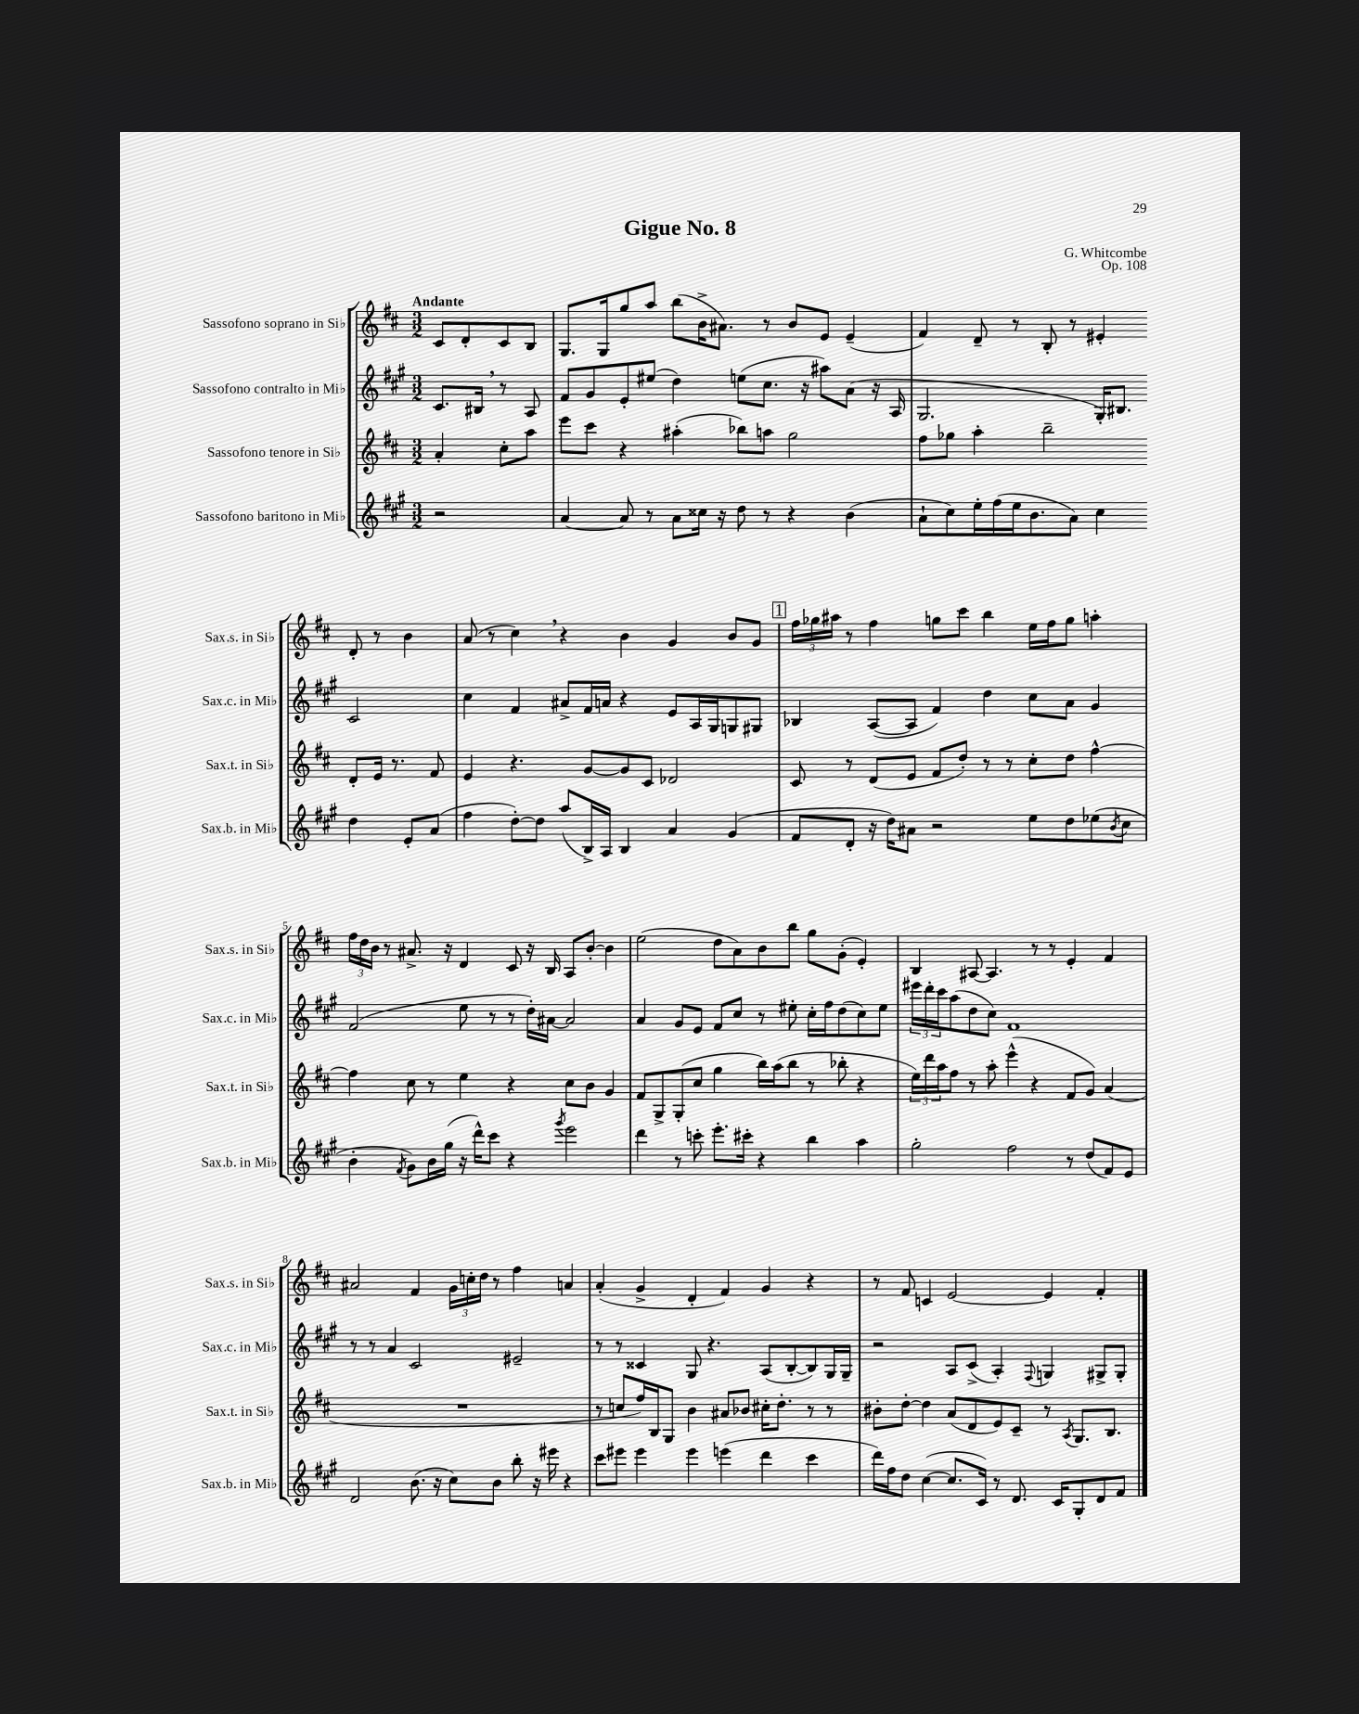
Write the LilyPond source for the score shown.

\header { title = "Gigue No. 8" composer = "G. Whitcombe" opus = "Op. 108" }
<<
\new StaffGroup <<
\new Staff = "s0" \with { instrumentName = "Sassofono soprano in Sib" shortInstrumentName = "Sax.s. in Sib" } {
    \clef treble \key d \major \numericTimeSignature \time 3/2 \partial 2 \tempo "Andante"
    cis'8 d'8-. cis'8 b8 |
    g8. g16 g''8 a''8 b''8( b'16-> ais'8.) r8 b'8 e'8 e'4--( |
    fis'4) d'8-- r8 b8-. r8 eis'4-. d'8-. r8 b'4 |
    a'8( r8 cis''4) \breathe r4 b'4 g'4 b'8 g'8 |
    \mark \markup { \box "1" } \tuplet 3/2 { fis''16 ges''16 ais''16 } r8 fis''4 g''8 cis'''8 b''4 e''16 fis''16 g''8 a''4-. |
    \tuplet 3/2 { fis''16 d''16 b'16 } r8 ais'8.-> r16 d'4 cis'8 r16 b16 a8 b'8~-. b'4 |
    e''2( d''8 a'8) b'8 b''8 g''8 g'8-.( e'4-.) |
    b4 ais8~ ais4. r8 r8 e'4-. fis'4 |
    ais'2 fis'4 \tuplet 3/2 { g'16 c''16-. d''16 } r8 fis''4 a'4 |
    a'4-.( g'4-> d'4-. fis'4) g'4 r4 |
    r8 fis'8 c'4 e'2~ e'4 fis'4-. \bar "|." |
}
\new Staff = "s1" \with { instrumentName = "Sassofono contralto in Mib" shortInstrumentName = "Sax.c. in Mib" } {
    \clef treble \key a \major \numericTimeSignature \time 3/2 \partial 2
    cis'8. bis16 \breathe r8 a8 |
    fis'8 gis'8 e'8-. eis''8( d''4) e''8( cis''8. r16 ais''8) a'8( r16 a16 |
    gis2. gis16-.) bis8. cis'2 |
    cis''4 fis'4 ais'8-> fis'16 a'16 r4 e'8 a16 gis16 g8 gis8 |
    \mark \markup { \box "1" } bes4 a8~( a8 fis'4) d''4 cis''8 a'8 gis'4 |
    fis'2( e''8 r8 r8 d''16-.) ais'16~ ais'2 |
    a'4 gis'8 e'8 fis'8 cis''8 r8 eis''8-. cis''16-. fis''16 d''8( cis''8) eis''8 |
    \tuplet 3/2 { eis'''16 d'''16-. cis'''16 } a''8( d''8 cis''8) fis'1 |
    r8 r8 a'4 cis'2 eis'2-- |
    r8 r8 cisis'4 gis8 r4. a8( b8~-. b8) gis16 gis16-- |
    r2 a8 cis'8->( a4-.) \appoggiatura { fis8 } g4 gis8-> gis8-. \bar "|." |
}
\new Staff = "s2" \with { instrumentName = "Sassofono tenore in Sib" shortInstrumentName = "Sax.t. in Sib" } {
    \clef treble \key d \major \numericTimeSignature \time 3/2 \partial 2
    a'4-. cis''8-. a''8 |
    e'''8 cis'''8 r4 ais''4-.( bes''8) a''8 g''2 |
    fis''8 ges''8 a''4-. b''2-- d'8-. e'16 r8. fis'8 |
    e'4 r4. g'8~ g'8 cis'8 des'2 |
    \mark \markup { \box "1" } cis'8 r8 d'8( e'8 fis'8 d''8-.) r8 r8 cis''8-. d''8 fis''4~-^ |
    fis''4 cis''8 r8 e''4 r4 cis''8 b'8 g'4 |
    fis'8 g8-> g8-.( cis''8 g''4 b''16) a''16( b''8 r8 bes''8-. r4 |
    \tuplet 3/2 { e''16) d'''16 a''16 } fis''8 r8 a''8-. e'''4-^( r4 fis'8 g'8) a'4( |
    R1. |
    r8 c''8 fis''16) b16 g8 b'4 ais'8 bes'8 cis''16-. d''8.-. r8 r8 |
    bis'8-. d''8~-. d''4 a'8( d'8 e'8) cis'8-- r8 \acciaccatura { a8 } g8. b8. \bar "|." |
}
\new Staff = "s3" \with { instrumentName = "Sassofono baritono in Mib" shortInstrumentName = "Sax.b. in Mib" } {
    \clef treble \key a \major \numericTimeSignature \time 3/2 \partial 2
    r2 |
    a'4~ a'8 r8 a'8 cisis''16 r16 d''8 r8 r4 b'4( |
    a'8-! cis''8) e''16-. fis''16( e''16 b'8. a'8) cis''4 d''4 e'8-. a'8( |
    fis''4 d''8~-.) d''8 a''8( b16->) a16 b4 a'4 gis'4( |
    \mark \markup { \box "1" } fis'8 d'8-. r16 d''16) ais'8 r2 e''8 d''8 ees''8( \acciaccatura { b'8 } cis''8 |
    b'4-. \acciaccatura { fis'8 } gis'8) b'16 gis''16( r16 d'''16-^) cis'''8 r4 \acciaccatura { gis'''8 } e'''2 |
    d'''4 r8 c'''8-. e'''8.-. cis'''16-. r4 b''4 a''4 |
    gis''2-. fis''2 r8 d''8( fis'8) e'8 |
    d'2 b'8.( r16 cis''8) b'8 b''8-. r16 eis'''16 r4 |
    cis'''8 eis'''8 eis'''4 eis'''4 e'''4( d'''4 cis'''4 |
    d'''16) fis''16 d''8 cis''4~( cis''8. cis'16) r8 d'8. cis'16 gis8-. d'8 fis'8 \bar "|." |
}
>>
>>
